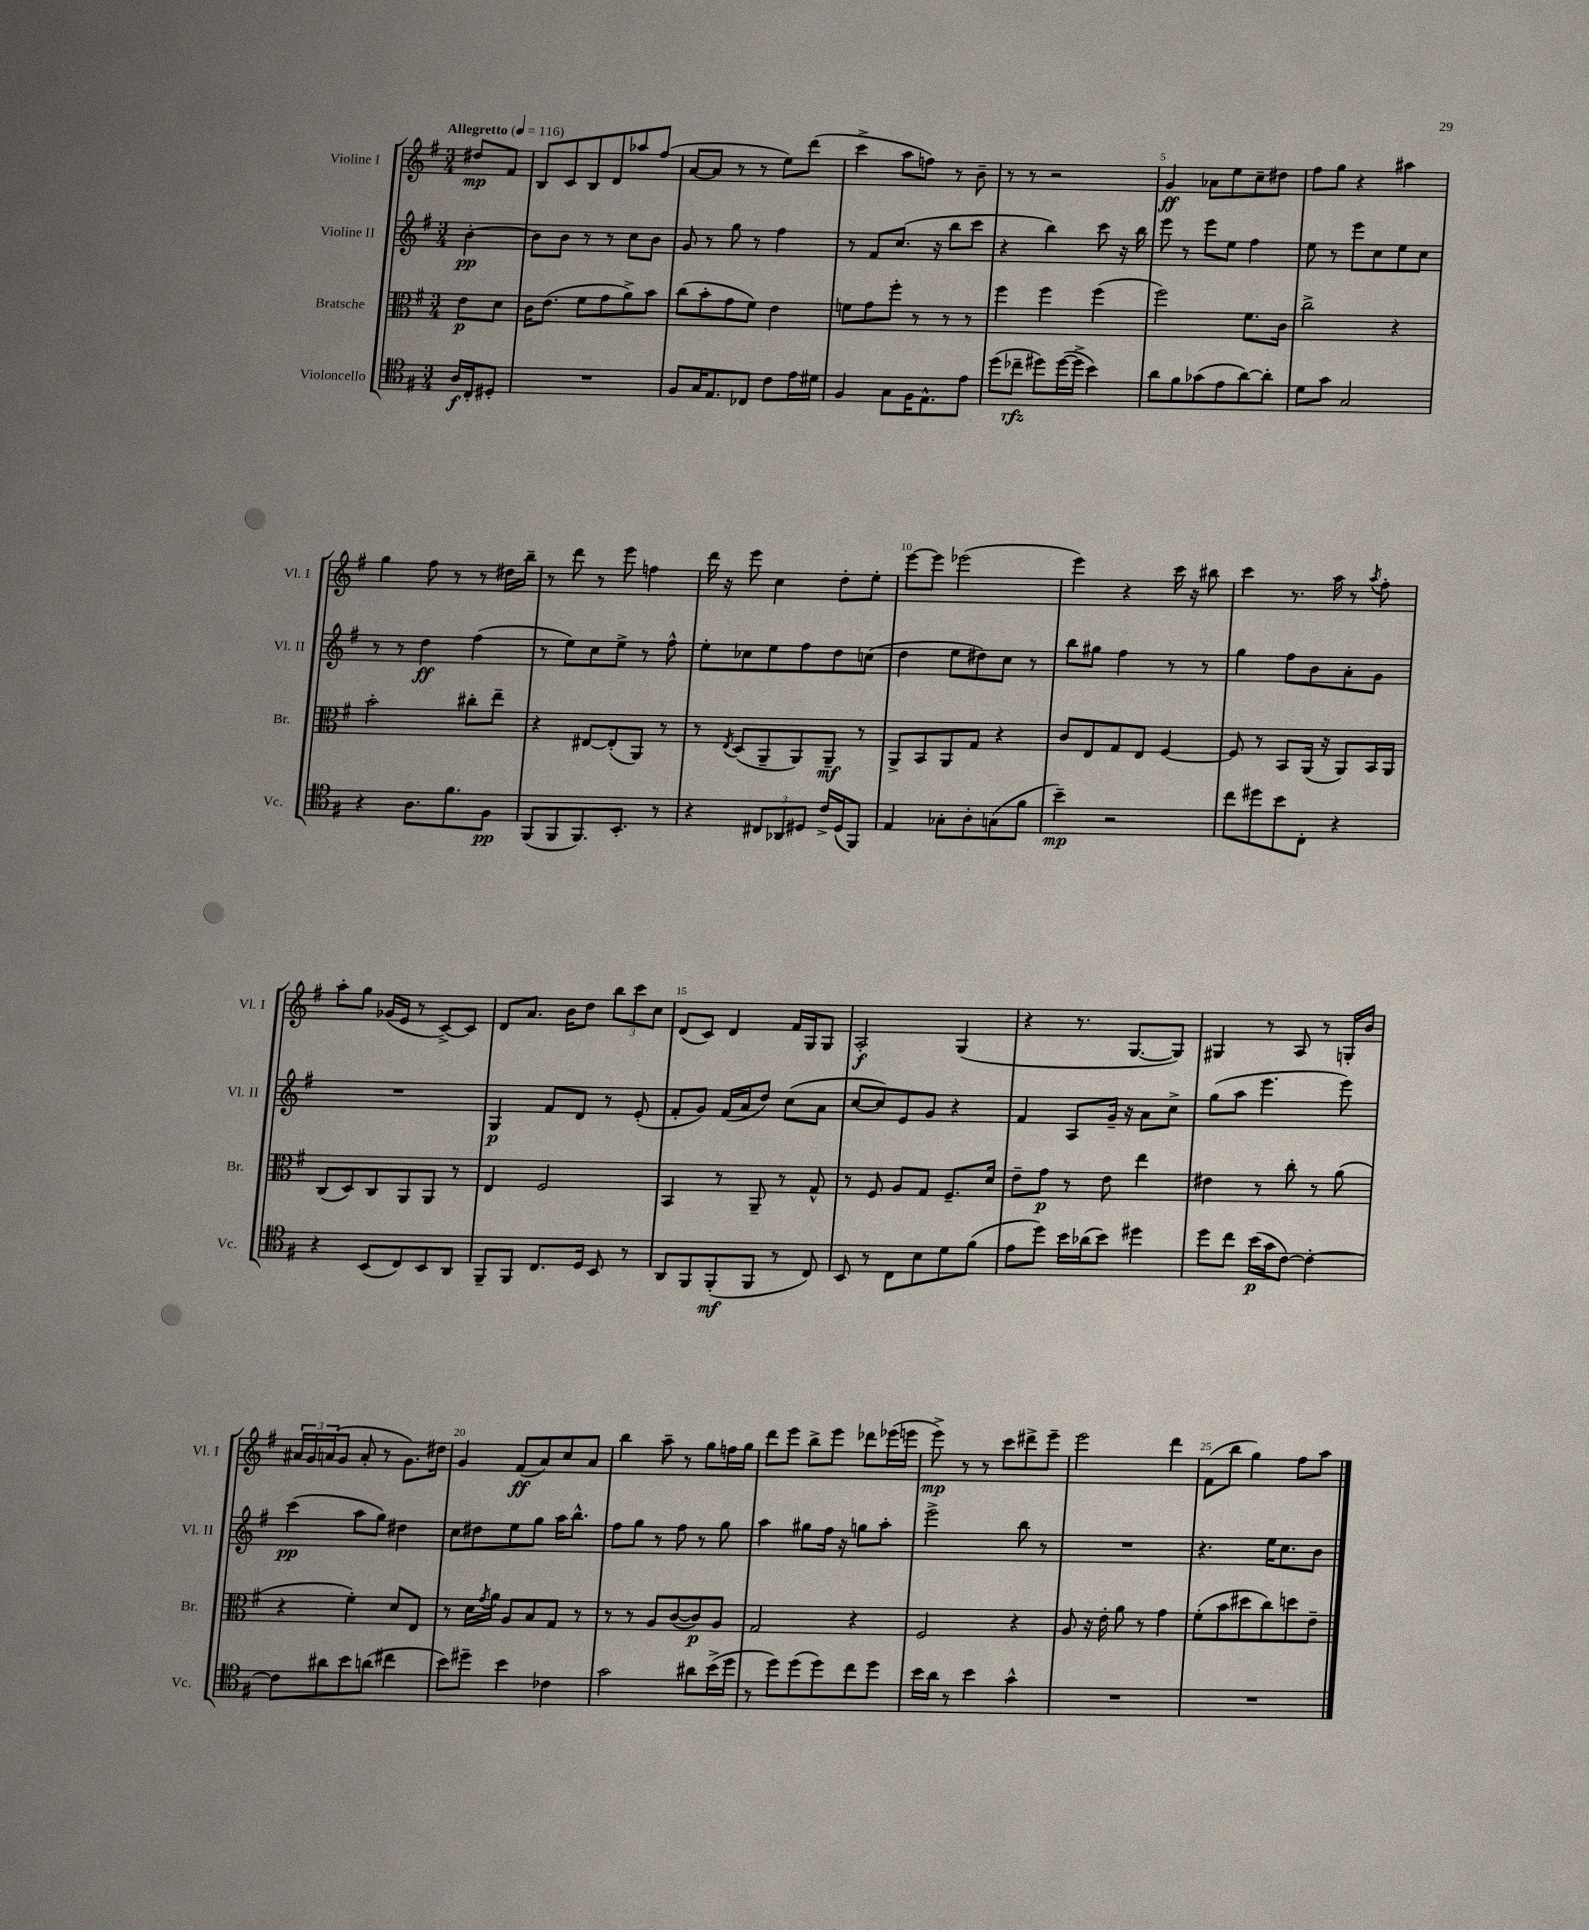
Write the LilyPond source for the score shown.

<<
\new StaffGroup <<
\new Staff = "s0" \with { instrumentName = "Violine I" shortInstrumentName = "Vl. I" } {
    \clef treble \key g \major \numericTimeSignature \time 3/4 \partial 4 \tempo "Allegretto" 4 = 116
    dis''8\mp fis'8 |
    b8 c'8 b8 d'8 aes''8 fis''8( |
    a'8~ a'8 r8 r8 e''8) d'''8( |
    c'''4-> a''8 f''8) r8 b'8-- |
    r8 r8 r2 |
    g'4\ff aes'8 e''8 c''8-- dis''8 |
    fis''8 g''8 r4 ais''4 |
    g''4 fis''8 r8 r8 dis''16 b''16-- |
    r8 d'''8 r8 e'''8 f''4 |
    d'''16 r16 e'''8 c''4 d''8-. e''8-. |
    e'''8~ e'''8 ees'''2( |
    e'''4) r4 c'''16 r16 bis''8 |
    c'''4 r8. a''16 r8 \acciaccatura { a''8 } fis''8-. |
    a''8-. g''8 ges'16( e'16 r8 c'8~->) c'8 |
    d'8 a'8. b'16 d''8 \tuplet 3/2 { b''8 c'''8 c''8 } |
    d'8( c'8) d'4 fis'16 g16 g8 |
    a2-.\f g4( |
    r4 r8. g8.~ g8) |
    gis4 r8 a8 r8 g16-. b'16 |
    \tuplet 3/2 { ais'16 g'16 a'16( } g'8 a'8-. r8 g'8.) dis''16 |
    g'4 fis'8\ff( a'8) c''8 a'8 |
    b''4 a''8-- r8 g''8 f''16 g''16 |
    d'''8 e'''8 b''8-> e'''8 des'''8 ees'''16( e'''16 |
    e'''8->\mp) r8 r8 c'''8 dis'''8-> e'''8-- |
    e'''2 d'''4 |
    fis'8( b''8 g''4) fis''8 a''8 \bar "|." |
}
\new Staff = "s1" \with { instrumentName = "Violine II" shortInstrumentName = "Vl. II" } {
    \clef treble \key g \major \numericTimeSignature \time 3/4 \partial 4
    b'4~-.\pp |
    b'8 b'8 r8 r8 c''8 b'8 |
    g'8 r8 g''8 r8 fis''4 |
    r8 fis'8 c''8.( r16 b''8 c'''8 |
    r4 b''4) c'''8 r16 b''16 |
    e'''8 r8 e'''8 e''8 fis''4 |
    e''8 r8 e'''8 c''8 e''8 c''8 |
    r8 r8 d''4\ff fis''4( |
    r8 e''8) c''8 e''8-> r8 fis''8-^ |
    e''8-. ces''8 e''8 fis''8 d''8 c''8( |
    d''4 e''8 dis''8) c''8 r8 |
    b''8 gis''8 fis''4 r8 r8 |
    g''4 fis''8 b'8 a'8-. g'8 |
    R2. |
    g4\p fis'8 d'8 r8 e'8-.( |
    fis'8-. g'8) fis'16( a'16 d''8) c''8( a'8 |
    c''8~ c''8) e'8 g'8 r4 |
    fis'4 a8 g'16-- r16 a'8 c''8-> |
    g''8( a''8 e'''4. e'''8) |
    c'''4\pp( a''8 g''8) dis''4 |
    c''8 dis''8 e''8 g''8 a''16 b''8.-^ |
    fis''8 g''8 r8 fis''8 r8 g''8 |
    a''4 gis''8 fis''16 r16 g''8 a''8-. |
    e'''2-> b''8 r8 |
    R2. |
    r4. e''16 c''8. b'8 \bar "|." |
}
\new Staff = "s2" \with { instrumentName = "Bratsche" shortInstrumentName = "Br." } {
    \clef alto \key g \major \numericTimeSignature \time 3/4 \partial 4
    e'8\p d'8 |
    c'16 e'8.( fis'8 g'8 a'8->) b'8 |
    c''8( b'8-. g'8 fis'8) e'4 |
    f'8 g'8 fis''8-. r8 r8 r8 |
    fis''4 fis''4 fis''4( |
    fis''2) fis'8. c'16 |
    c''2-> r4 |
    b'2-. cis''8-. e''8-- |
    r4 eis8~ eis8-.( a,8) r8 |
    r8 \acciaccatura { e8 } d8( a,8-- a,8) a,8--\mf r8 |
    a,8-> b,8 a,8 g8 r4 |
    c'8 e8 g8 e8 fis4~ |
    fis8 r8 b,8 a,16( r16 a,8) b,16 a,16 |
    c8( d8) c8 a,8 a,8 r8 |
    e4 fis2 |
    b,4 r8 a,8-- r8 g8-^ |
    r8 fis8 a8 g8 fis8.-- d'16 |
    e'8-- g'8\p r8 e'8 e''4 |
    eis'4 r8 c''8-. r8 a'8( |
    r4 fis'4-.) d'8 e8 |
    r8 d'16 \acciaccatura { g'8 } a'16 a8 b8 g8 r8 |
    r8 r8 a8 c'8~( c'8\p) a8 |
    g2 r4 |
    fis2 r4 |
    a8 r16 e'16-. a'8 r8 g'4 |
    fis'8-.( b'8 dis''8 c''8) d''8 e'8-- \bar "|." |
}
\new Staff = "s3" \with { instrumentName = "Violoncello" shortInstrumentName = "Vc." } {
    \clef tenor \key g \major \numericTimeSignature \time 3/4 \partial 4
    a16\f c16-. dis8-. |
    R2. |
    fis8 g16 e8. ces8 c'8 e'16 dis'16 |
    fis4 g8 fis16 e8.-^ e'8 |
    d''8( ces''8--\rfz dis''8) dis''16~( dis''16-> b'4) |
    a'8 fis'8 ges'8( e'8 a'8~) a'8-. |
    d'8 g'8 g2 |
    r4 a8. fis'8. fis8\pp |
    fis,8( fis,8 fis,8.) b,8.-. r8 |
    r4 \tuplet 3/2 { cis8 aes,8 dis8 } c'16-> dis16( fis,8) |
    e4 ges8-. a8-. g8( fis'8 |
    b'4--\mp) r2 |
    c''8 dis''8 b'8 c8-. r4 |
    r4 b,8( c8) b,8 a,8 |
    fis,8-- fis,8 c8. d16 b,8 r8 |
    a,8 fis,8 fis,8-.\mf( fis,8 r8 c8) |
    b,8 r8 c8 b8 d'8 fis'8( |
    e'8 d''8) b'16 aes'16( b'8) dis''4 |
    d''8 c''8 b'16\p( g'16 c'8~) c'4~-. |
    c'8 ais'8 b'8 a'8( cis''4 |
    b'8) dis''8-- b'4 ces'4 |
    g'2 ais'8 b'16->( d''16 |
    r8 d''8) d''8( d''8) c''8 d''8 |
    b'16 a'16 r8 b'4 g'4-^ |
    R2. |
    R2. \bar "|." |
}
>>
>>
\layout { \context { \Score \override BarNumber.break-visibility = ##(#f #t #t) barNumberVisibility = #(every-nth-bar-number-visible 5) } }
